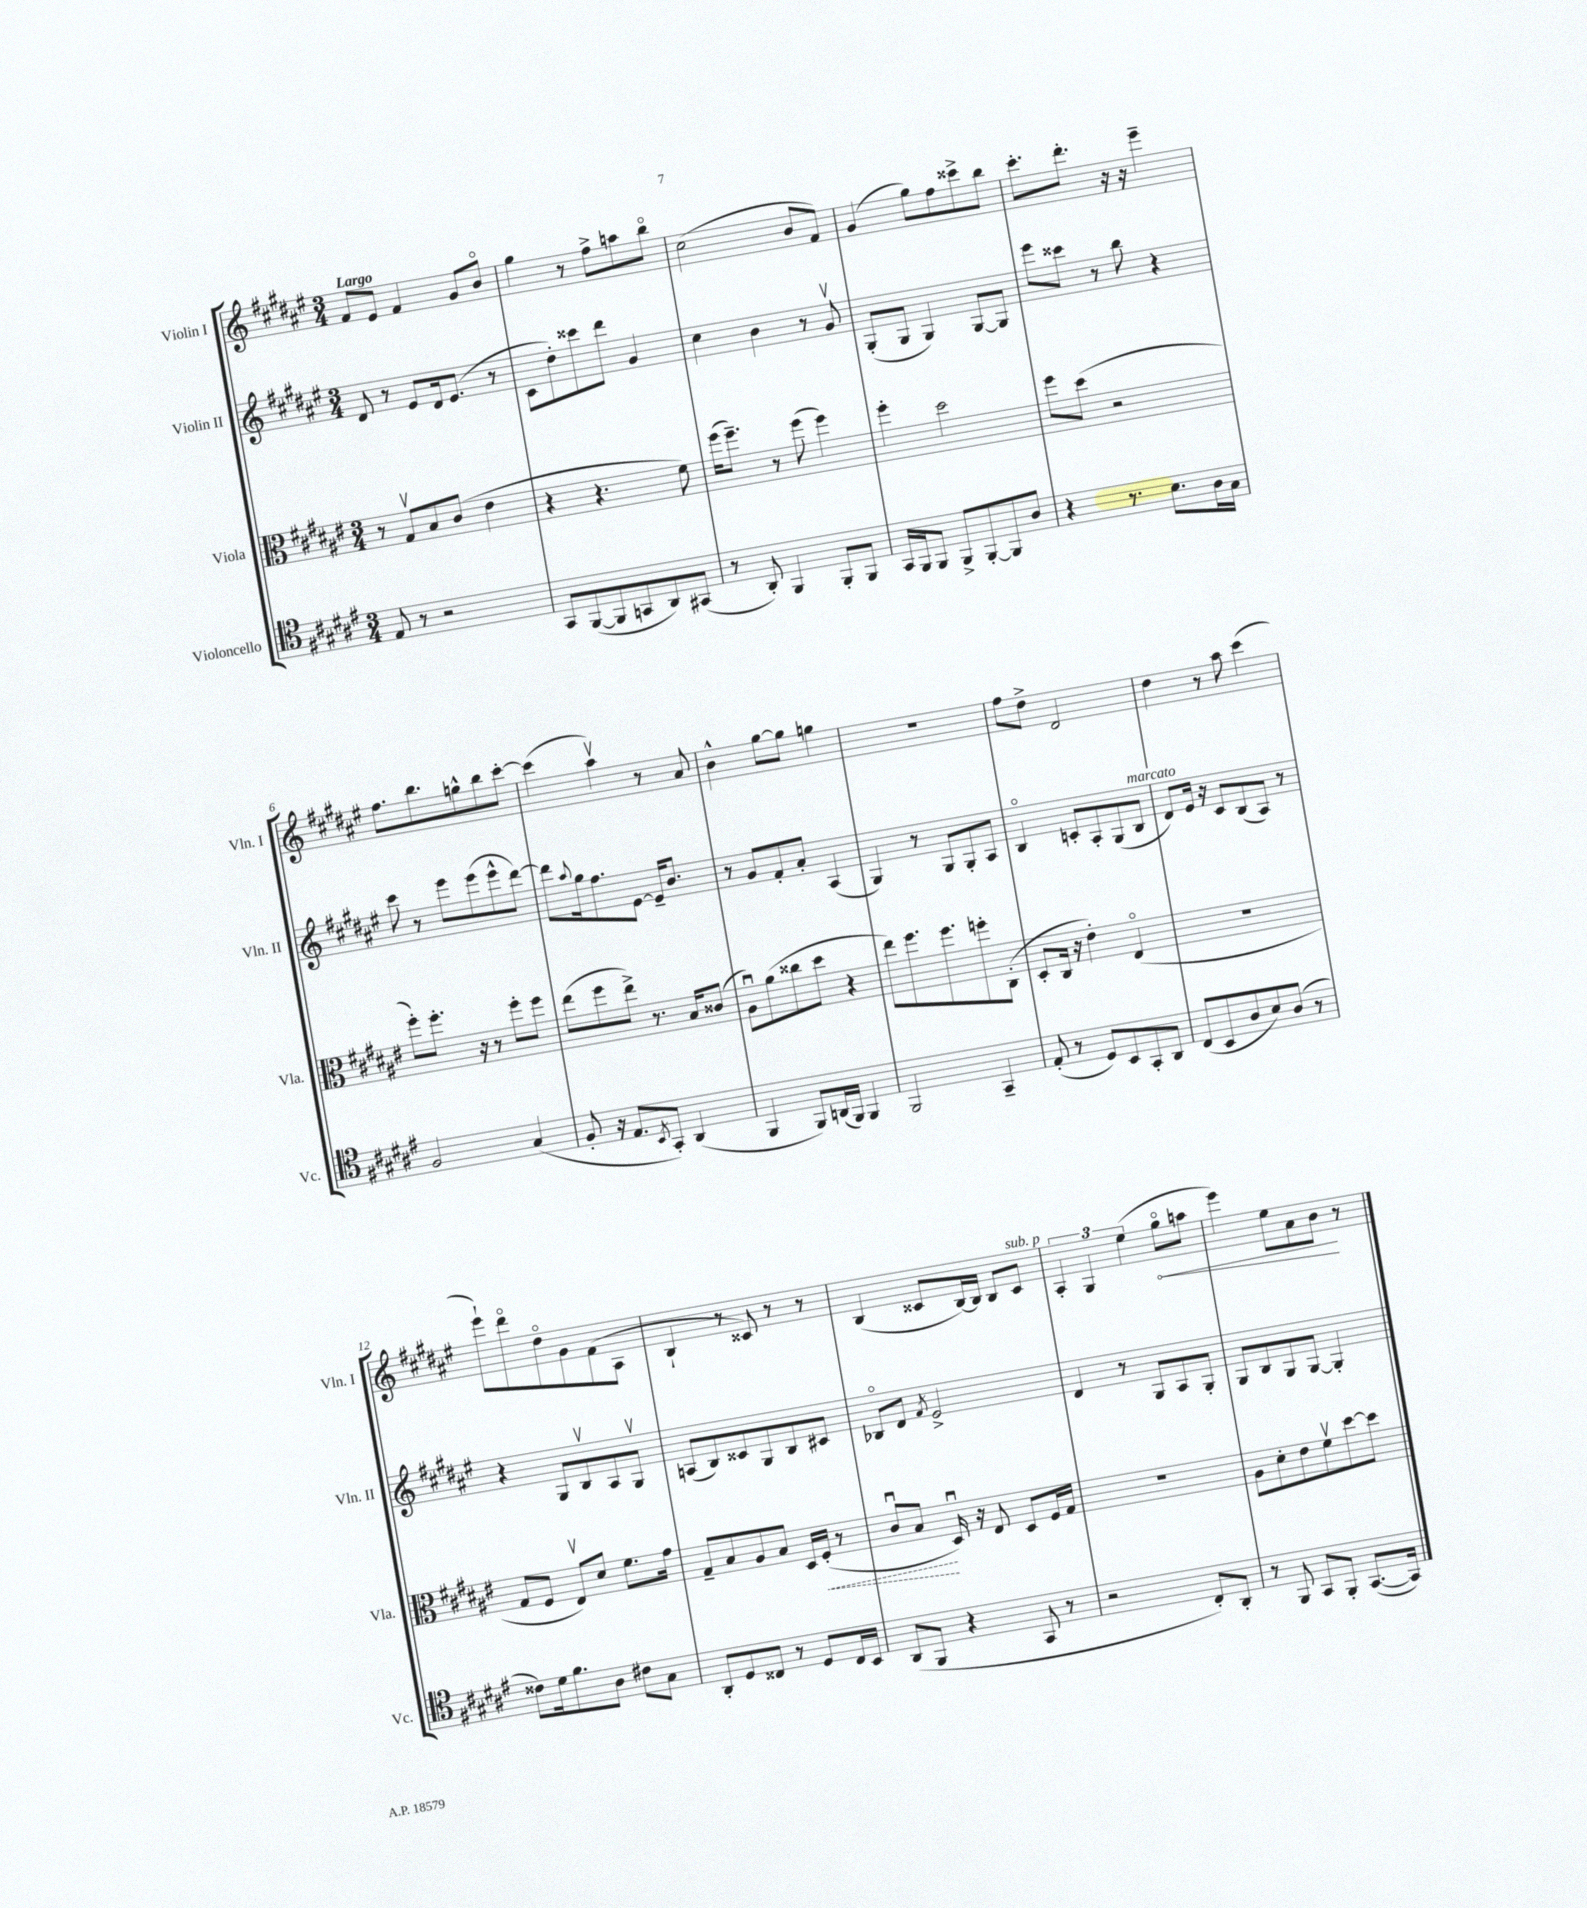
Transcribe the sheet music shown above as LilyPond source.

<<
\new StaffGroup <<
\new Staff = "s0" \with { instrumentName = "Violin I" shortInstrumentName = "Vln. I" } {
    \clef treble \key fis \major \numericTimeSignature \time 3/4 \tempo "Largo"
    fis'8 eis'8 fis'4 gis'8 b'8\flageolet |
    gis''4 r8 fis''8-> a''8 b''8\flageolet |
    cis''2( b'8 fis'8) |
    gis'4( gis''8) fis''8 cisis'''8-> b''8 |
    cis'''8.-. dis'''8.-. r16 r16 eis'''4-- |
    fis''8. b''8. g''8-^ b''8 cis'''8~-. |
    cis'''4( ais''4\upbow) r8 ais'8 |
    b'4-^ gis''8~ gis''8 g''4 |
    R2. |
    fis''8 dis''8-> dis'2 |
    dis''4 r8 ais''8 cis'''4( |
    eis'''8-!) dis'''8\flageolet dis''8\flageolet gis'8 fis'8( ais8 |
    b4-! r8 cisis'8) r8 r8 |
    b4( cisis'8 b16~) b16 b8 cisis'8^\markup { \italic "sub. p" } |
    \tuplet 3/2 { ais4-. gis4 eis''4( } \once \override Hairpin.circled-tip = ##t gis''8\flageolet\< a''8 |
    eis'''4) eis''8 ais'8 b'8\! r8 \bar "|." |
}
\new Staff = "s1" \with { instrumentName = "Violin II" shortInstrumentName = "Vln. II" } {
    \clef treble \key fis \major \numericTimeSignature \time 3/4
    dis'8 r8 eis'8 dis'16 eis'8.( r8 |
    cis'8 dis''8-.) cisis'''8 dis'''8 gis'4 |
    cis''4 b'4 r8 gis'8\upbow |
    gis8-.( gis8 gis4) gis8~ gis8 |
    eis'''8 cisis'''8 r8 b''8 r4 |
    cis'''8 r8 eis'''8 eis'''8( eis'''8-^ dis'''8~) |
    dis'''8 \appoggiatura { ais''8 } gis''16 fis''8. eis'8~ eis'16-- b'8. |
    r8 gis'8 fis'8-. ais'8-. ais4( |
    gis4) r8 gis8 gis8-. ais8 |
    b4\flageolet c'8-. ais8-. gis8( b8^\markup { \italic "marcato" } |
    dis'8) eis'16 r16 cis'8 b8( ais8) r8 |
    r4 gis8 b8\upbow ais8 gis8\upbow |
    a8( b8) cisis'8 gis8 b8 cis'8 |
    bes8\flageolet dis'8 \acciaccatura { fis'8 } eis'2-> |
    dis'4 r8 gis8 ais8 gis8-. |
    gis8 b8 gis8 gis8~ gis4-. \bar "|." |
}
\new Staff = "s2" \with { instrumentName = "Viola" shortInstrumentName = "Vla." } {
    \clef alto \key fis \major \numericTimeSignature \time 3/4
    r8 gis8\upbow b8 cis'8( eis'4 |
    r4 r4. fis'8) |
    fis''16( fis''8.--) r8 fis''8( fis''4) |
    fis''4-. dis''2 |
    fis''8 dis''8( r2 |
    fis''8-.) fis''8.-. r16 r8 fis''8-. fis''8 |
    eis''8( fis''8 eis''8->) r8. b16 cisis'8( |
    ais8\downbow) ais'8( cisis''8 dis''8 r4 |
    eis''8) fis''8. fis''8. f''8-. cis8-.( |
    dis8-. cis16 r16 eis'4-.) eis4\flageolet( |
    R2. |
    gis8 fis8 eis8\upbow) dis'8 fis'8. gis'16 |
    gis8-- b8 ais8 b8 dis16 \once \override Hairpin.style = #'dashed-line fis16-.\<( r8 |
    cis'8\downbow b8\! dis16\downbow) r16 eis8 dis8 fis16 gis16 |
    R2. |
    ais8 dis'8-. eis'8 fis'8\upbow dis''8~ dis''8 \bar "|." |
}
\new Staff = "s3" \with { instrumentName = "Violoncello" shortInstrumentName = "Vc." } {
    \clef tenor \key fis \major \numericTimeSignature \time 3/4
    eis8 r8 r2 |
    gis,8 fis,8~( fis,8 g,8 ais,8) gis,8( |
    r8 ais,8-.) fis,4 fis,8-. fis,8 |
    gis,16 fis,16 fis,8 fis,8-> fis,8~-. fis,8 ais8 |
    r4 r8. b8. ais16 gis16 |
    fis2 gis4( |
    fis8-. r16 eis8. \acciaccatura { b,8 } gis,8-.) ais,4( |
    fis,4 fis,8) a,16( fis,16) fis,4 |
    fis,2 gis,4-- |
    eis8-.( r8 dis8) b,8 gis,8-. ais,8 |
    cis8( b,8 ais8 b8) ais8( r8 |
    cisis'8) dis'16 fis'8. ais8 cis'8 gis8 |
    ais,8-. dis8 cisis8 r8 dis8 cisis16 b,16 |
    ais,8( fis,8 r4 gis,8 r8 |
    r2 cis8-.) ais,8-. |
    r8 fis,8 gis,8 fis,8-. gis,8.~( gis,16) \bar "|." |
}
>>
>>
